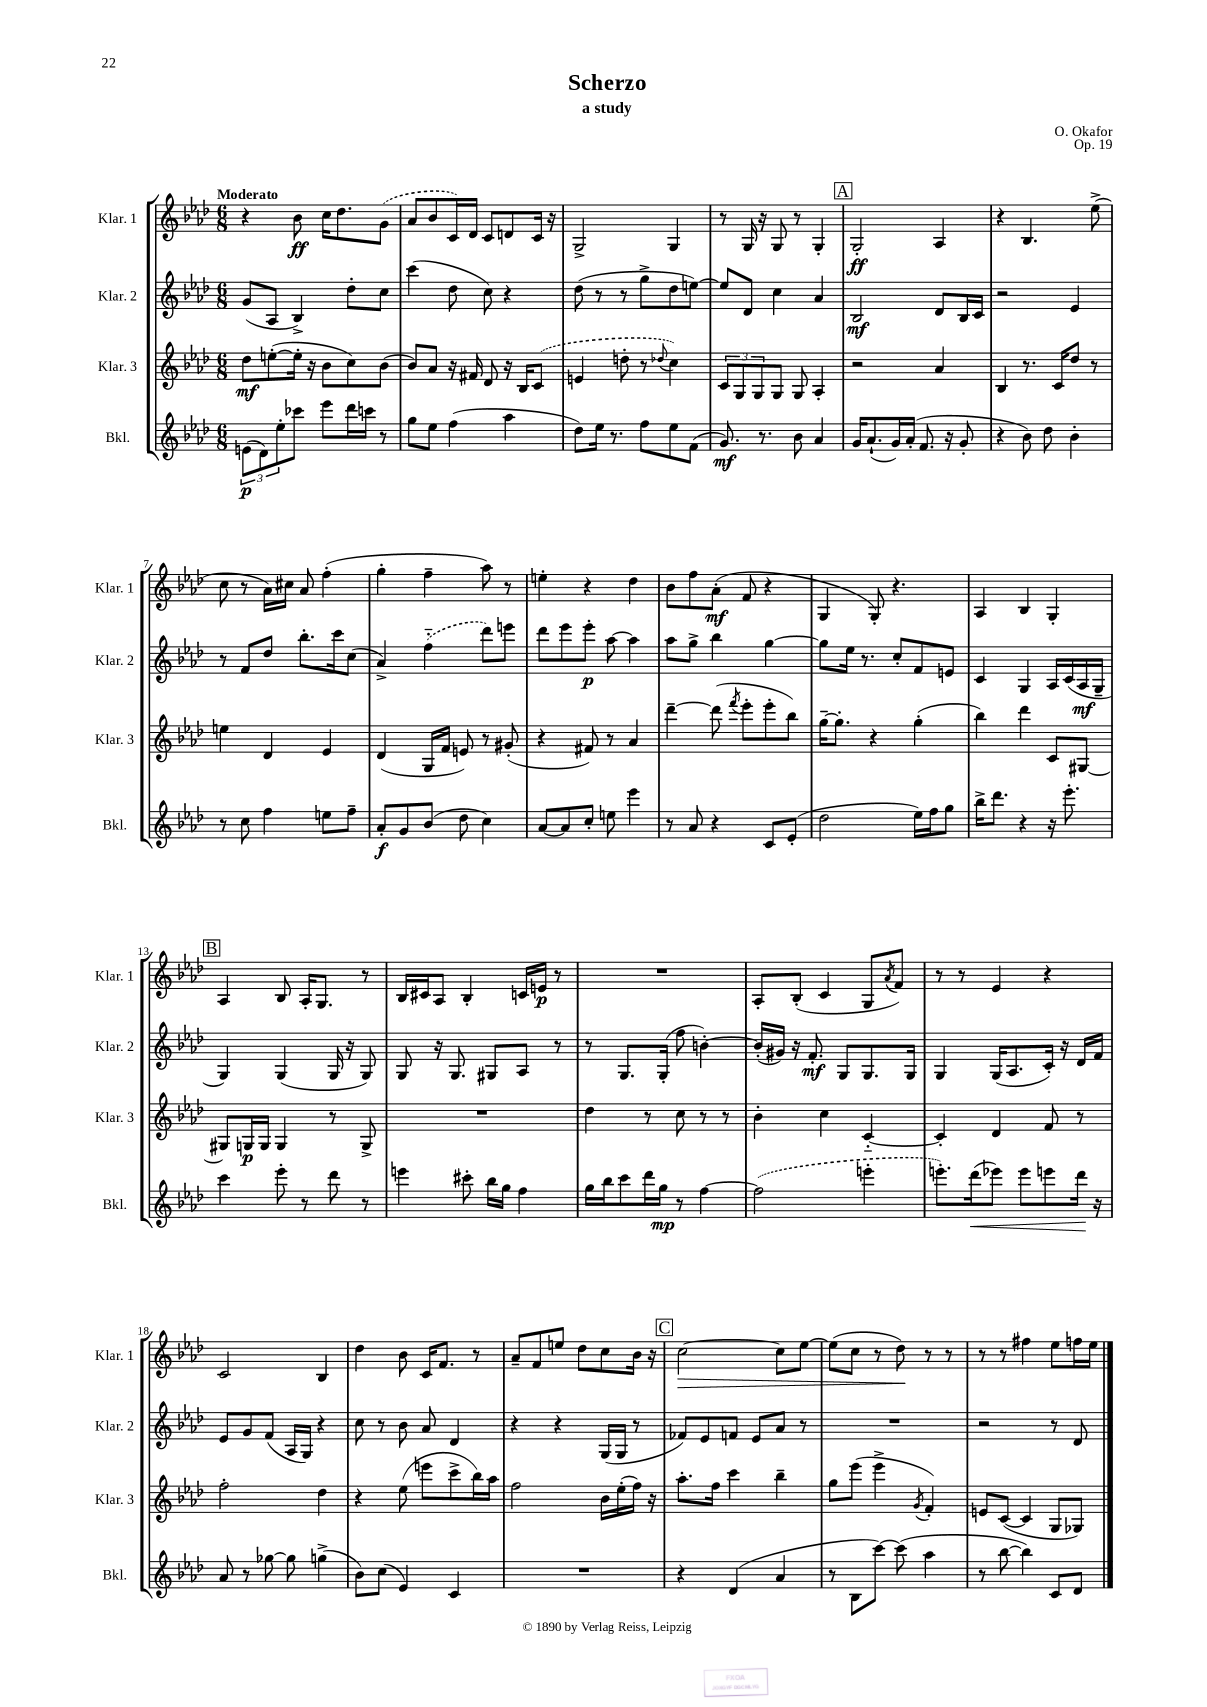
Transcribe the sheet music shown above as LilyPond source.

\header { title = "Scherzo" composer = "O. Okafor" subtitle = "a study" opus = "Op. 19" }
<<
\new StaffGroup <<
\new Staff = "s0" \with { instrumentName = "Klar. 1" shortInstrumentName = "Klar. 1" } {
    \clef treble \key aes \major \numericTimeSignature \time 6/8 \tempo "Moderato"
    r4 bes'8\ff c''16 des''8. \once \slurDashed g'8( |
    aes'8 bes'8 c'16) des'16 c'8 d'8 c'16 r16 |
    g2-> g4 |
    r8 g16 r16 g8 r8 g4-. |
    \mark \markup { \box "A" } g2-.\ff aes4 |
    r4 bes4. ees''8->( |
    c''8 r8 aes'16) cis''16 aes'8 f''4-.( |
    g''4-. f''4-- aes''8) r8 |
    e''4-. r4 des''4 |
    bes'8 f''8 aes'8-.\mf( f'8 r4 |
    g4 g8-.) r4. |
    aes4 bes4 g4-. |
    \mark \markup { \box "B" } aes4 bes8 aes16-. g8. r8 |
    bes16 cis'16 aes8 bes4-. c'16 e'16\p r8 |
    R2. |
    aes8-. bes8-.( c'4 g8 \acciaccatura { aes'8 } f'8) |
    r8 r8 ees'4 r4 |
    c'2 bes4 |
    des''4 bes'8 c'16 f'8. r8 |
    aes'8-- f'8 e''8 des''8 c''8 bes'16 r16 |
    \mark \markup { \box "C" } c''2~\> c''8 ees''8~ |
    ees''8( c''8 r8 des''8\!) r8 r8 |
    r8 r8 fis''4 ees''8 f''16 ees''16 \bar "|." |
}
\new Staff = "s1" \with { instrumentName = "Klar. 2" shortInstrumentName = "Klar. 2" } {
    \clef treble \key aes \major \numericTimeSignature \time 6/8
    g'8( aes8 bes4->) des''8-. c''8 |
    c'''4( des''8 c''8) r4 |
    des''8( r8 r8 g''8-> des''8 e''8~) |
    e''8 des'8 c''4 aes'4 |
    \mark \markup { \box "A" } bes2\mf des'8 bes16 c'16 |
    r2 ees'4 |
    r8 f'8 des''8 bes''8.-. c'''16 c''8( |
    aes'4->) \once \slurDashed f''4-_( des'''8) e'''8 |
    des'''8 ees'''8 ees'''8-.\p aes''8~ aes''4 |
    aes''8 g''8-> bes''4 g''4~ |
    g''8 ees''16 r8. c''8-. f'8 e'8 |
    c'4 g4 aes16 c'16( aes16\mf g16-- |
    \mark \markup { \box "B" } g4) g4( g16 r16 g8) |
    g8 r16 g8. gis8 aes8 r8 |
    r8 g8. g16-.( f''8 b'4~-.) |
    b'16-.( gis'16) r16 f'8.-.\mf g8 g8. g16 |
    g4 g16( aes8. c'16-.) r16 des'16 f'16 |
    ees'8 g'8 f'8( aes16 g16) r4 |
    c''8 r8 bes'8 aes'8 des'4 |
    r4 r4 g16( g16 r8 |
    \mark \markup { \box "C" } fes'8) ees'8 f'8 ees'8 aes'8 r8 |
    R2. |
    r2 r8 des'8 \bar "|." |
}
\new Staff = "s2" \with { instrumentName = "Klar. 3" shortInstrumentName = "Klar. 3" } {
    \clef treble \key aes \major \numericTimeSignature \time 6/8
    des''8\mf e''8~-.( e''16-. r16 bes'8 c''8) bes'8( |
    bes'8) aes'8 r16 fis'16 des'8 r16 bes16 \once \slurDashed c'8( |
    e'4 d''8-. r8 \appoggiatura { des''8 } c''4) |
    \tuplet 3/2 { c'8 g8 g8 } g8 g8 aes4-. |
    \mark \markup { \box "A" } r2 aes'4 |
    bes4 r8. c'16 des''8 r8 |
    e''4 des'4 ees'4 |
    des'4( g16 f'16 e'8) r8 gis'8-.( |
    r4 fis'8) r8 aes'4 |
    des'''4~-- des'''8( \acciaccatura { f'''8 } ees'''8-. ees'''8-. bes''8) |
    g''16~-- g''8.-. r4 g''4-.( |
    bes''4) des'''4 c'8 gis8~ |
    \mark \markup { \box "B" } gis8 g16\p g16 g4 r8 g8-> |
    R2. |
    des''4 r8 c''8 r8 r8 |
    bes'4-. c''4 c'4~-_ |
    c'4-. des'4 f'8 r8 |
    f''2-. des''4 |
    r4 ees''8( e'''8 c'''8-> bes''16) aes''16 |
    f''2 bes'16 ees''16-.( f''16) r16 |
    \mark \markup { \box "C" } aes''8.-. f''16 c'''4 bes''4-- |
    g''8 ees'''8( ees'''4-> \acciaccatura { g'8 } f'4-.) |
    e'8 c'8~( c'4 g8 ges8) \bar "|." |
}
\new Staff = "s3" \with { instrumentName = "Bkl." shortInstrumentName = "Bkl." } {
    \clef treble \key aes \major \numericTimeSignature \time 6/8
    \tuplet 3/2 { e'8\p( des'8) ees''8-. } ces'''8 ees'''8 des'''16 c'''16 r8 |
    g''8 ees''8 f''4( aes''4 |
    des''8) ees''16 r8. f''8 ees''8 f'8( |
    g'8.\mf) r8. bes'8 aes'4 |
    \mark \markup { \box "A" } g'16 aes'8.-!( g'16) aes'16-.( f'8. r16 g'8-. |
    r4 bes'8) des''8 bes'4-. |
    r8 c''8 f''4 e''8 f''8-- |
    aes'8-.\f g'8 bes'8( des''8 c''4) |
    aes'8~ aes'8 c''8-. e''8 ees'''4 |
    r8 aes'8 r4 c'8 ees'8-.( |
    des''2 ees''16) f''16 g''8 |
    bes''16-> des'''8. r4 r16 ees'''8.-. |
    \mark \markup { \box "B" } c'''4 ees'''8-. r8 des'''8 r8 |
    e'''4 cis'''8-. bes''16 g''16 f''4 |
    g''16 bes''16 c'''8 des'''16 g''16\mp r8 f''4~ |
    \once \slurDashed f''2( e'''4-. |
    e'''8.-.) des'''16\<( ees'''8) ees'''8 e'''8 des'''16\! r16 |
    aes'8 r8 ges''8~ ges''8 g''4->( |
    bes'8) c''8( ees'4) c'4 |
    R2. |
    \mark \markup { \box "C" } r4 des'4( aes'4 |
    r8 bes8 c'''8~) c'''8( aes''4 |
    r8 bes''8~ bes''4) c'8 des'8 \bar "|." |
}
>>
>>
